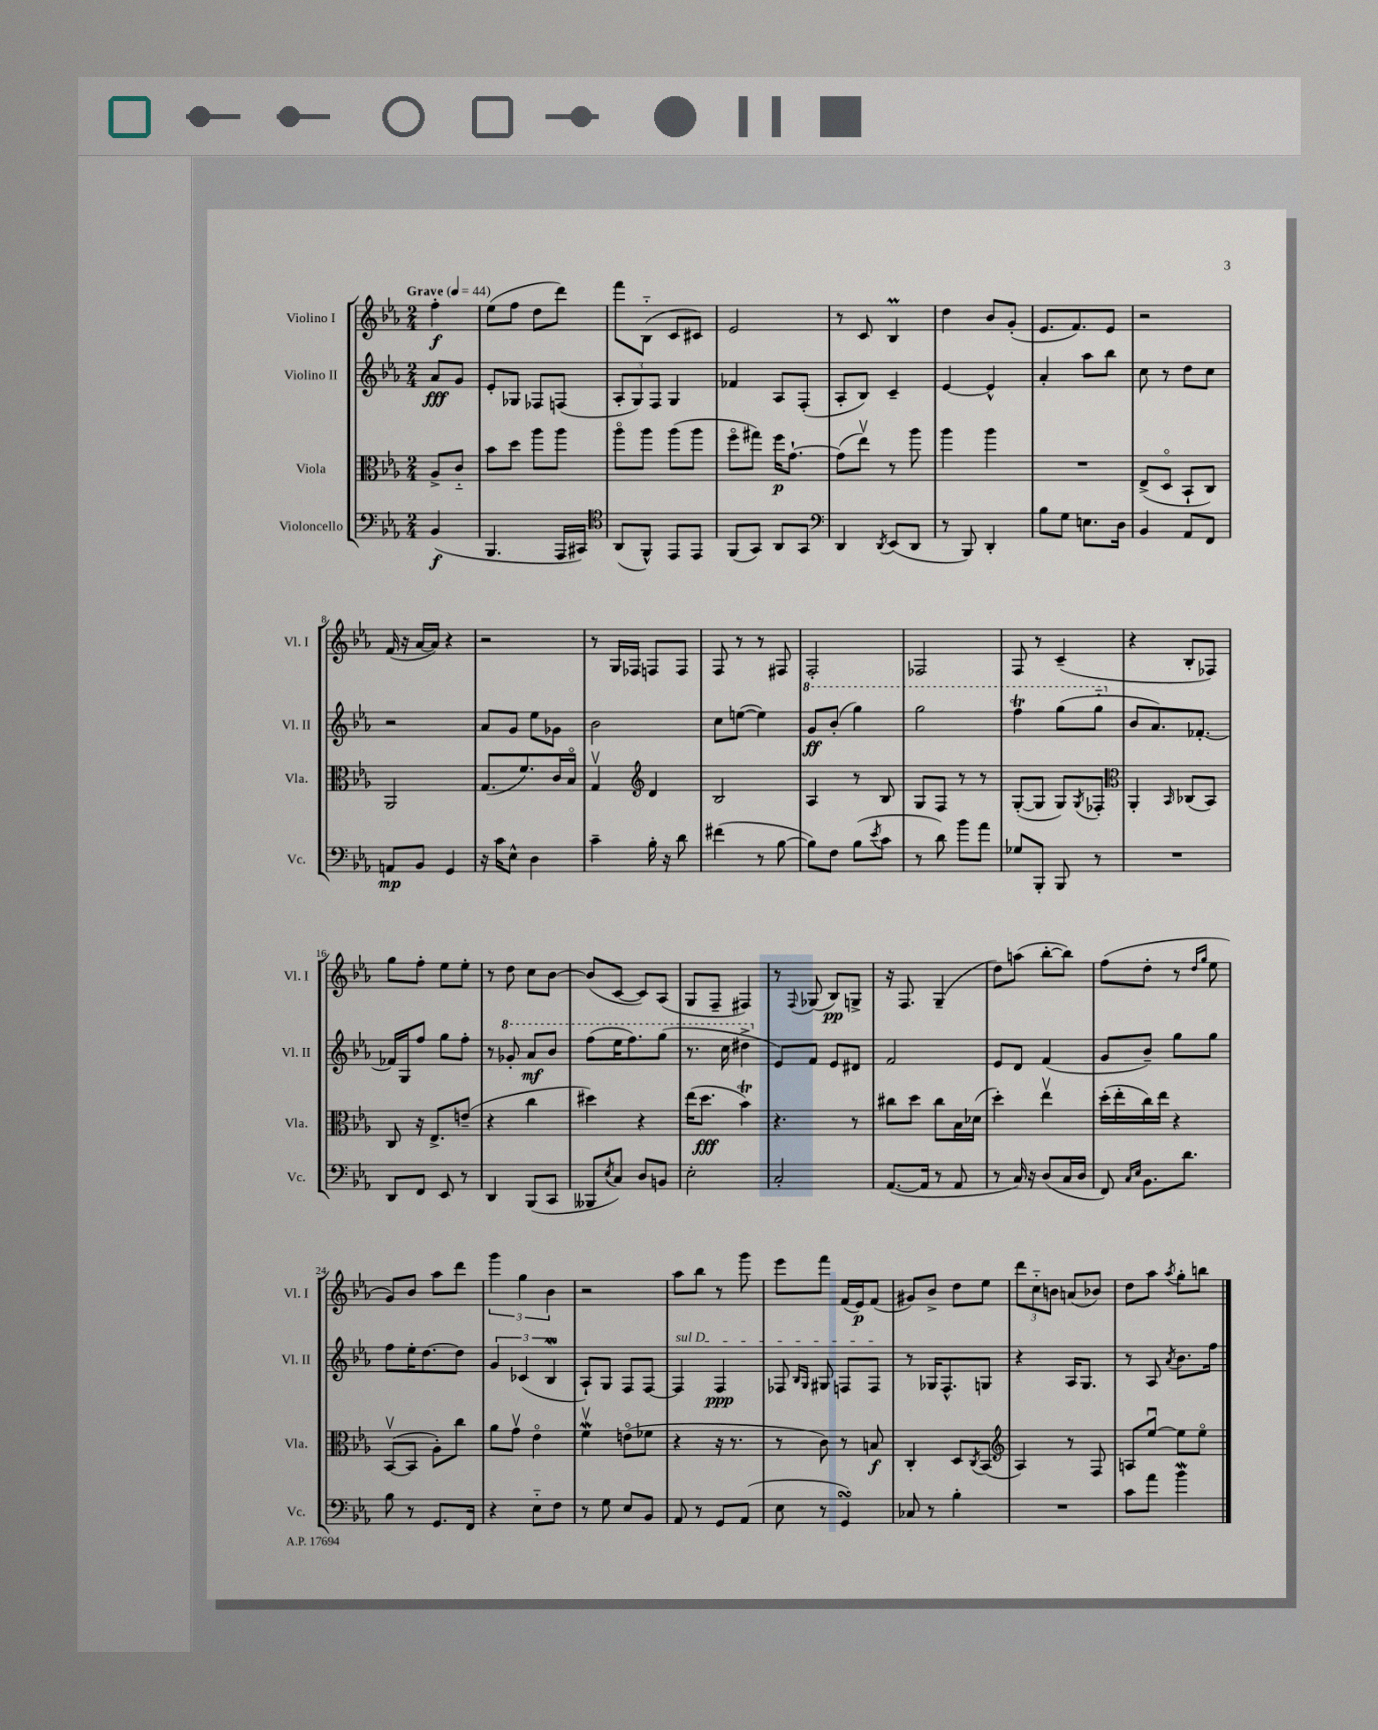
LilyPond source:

<<
\new StaffGroup <<
\new Staff = "s0" \with { instrumentName = "Violino I" shortInstrumentName = "Vl. I" } {
    \clef treble \key ees \major \numericTimeSignature \time 2/4 \partial 4 \tempo "Grave" 4 = 44
    f''4-.\f |
    ees''8( f''8 d''8 d'''8) |
    f'''8 bes8-_( c'8 cis'8) |
    ees'2 |
    r8 c'8 bes4\prall |
    d''4 bes'8 g'8-.( |
    ees'8. f'8.) ees'8 |
    r2 |
    f'16( r16 aes'16~ aes'16) r4 |
    r2 |
    r8 g16 fes16 f8 f8 |
    f8 r8 r8 fis8 |
    f2-. |
    fes2 |
    f8 r8 c'4--( |
    r4 bes8-. fes8) |
    g''8 f''8-. ees''8 ees''8-. |
    r8 d''8 c''8 bes'8~ |
    bes'8( c'8~ c'8) aes8( |
    g8 f8-- fis4) |
    r8 \appoggiatura { f8 } ges8( bes8\pp) g8-> |
    r16 f8. g4--( |
    d''8) a''8( bes''8~-. bes''8) |
    f''8( d''8-. r8 \grace { d''16 g''16 } ees''8 |
    g'8) bes'8 aes''8 d'''8 |
    \tuplet 3/2 { g'''4 g''4 bes'4 } |
    r2 |
    aes''8 bes''8 r8 g'''8 |
    ees'''8 f'''8 f'16( ees'16\p) f'8( |
    gis'8) bes'8-> d''8 ees''8 |
    \tuplet 3/2 { d'''8 c''8-_ b'8 } a'8( bes'8) |
    d''8 aes''8 \acciaccatura { aes''8 } g''8-. b''8 \bar "|." |
}
\new Staff = "s1" \with { instrumentName = "Violino II" shortInstrumentName = "Vl. II" } {
    \clef treble \key ees \major \numericTimeSignature \time 2/4 \partial 4
    aes'8\fff g'8 |
    ees'8-. ges8 fes8 f8( |
    \tuplet 3/2 { aes8-. g8) f8 } g4 |
    fes'4 aes8 f8-.( |
    aes8-. bes8) c'4-- |
    ees'4~ ees'4-^ |
    aes'4-. aes''8 bes''8 |
    c''8 r8 d''8 c''8 |
    r2 |
    aes'8 g'8 ees''8 ges'8 |
    bes'2 |
    c''8 e''8~( e''4) |
    \ottava #1 g''8\ff bes''8-.( g'''4) |
    g'''2 |
    f'''4\trill g'''8( g'''8-_ \ottava #0 |
    bes'8 aes'8.) fes'8.~-. |
    fes'16 g16 f''8 g''8 f''8-. |
    r8 \ottava #1 ges''8-. aes''8\mf bes''8 |
    f'''8( ees'''16 f'''8.) g'''8( |
    r8. c'''16 dis'''4-> \ottava #0 |
    ees'8) f'8 ees'8 dis'8 |
    f'2 |
    ees'8 d'8 f'4( |
    g'8 bes'8--) g''8 g''8 |
    f''8 ees''16-. d''8.~ d''8 |
    \tuplet 3/2 { g'4 ces'4( bes4\mordent } |
    aes8-!) g8 f8 f8~ |
    \once \override TextSpanner.bound-details.left.text = \markup { \italic "sul D" } f4\startTextSpan f4\ppp |
    fes8 \grace { bes16 g16 } gis8 f8 f8\stopTextSpan |
    r8 ges16 f8.-^ g8 |
    r4 aes16 g8. |
    r8 aes8 \acciaccatura { aes'8 } bes'8. f''16 \bar "|." |
}
\new Staff = "s2" \with { instrumentName = "Viola" shortInstrumentName = "Vla." } {
    \clef alto \key ees \major \numericTimeSignature \time 2/4 \partial 4
    aes8-> c'8-_ |
    bes'8 d''8 aes''8 aes''8 |
    aes''8\flageolet aes''8 aes''8( aes''8 |
    f''8\flageolet gis''8) f''16\p g'8.~-! |
    g'8( ees''8\upbow) r8 aes''8 |
    aes''4 aes''4 |
    R2 |
    ees8->( d8\flageolet bes,8-! c8) |
    aes,2 |
    g8.( f'8.) c'16 bes16\flageolet |
    g4\upbow \clef treble d'4 |
    bes2 |
    aes4 r8 bes8 |
    g8 f8 r8 r8 |
    g8~-.( g8 g8) \acciaccatura { g8 } fes8-. |
    \clef alto aes,4-. \grace { bes,16 } ces8( bes,8) |
    c8 r16 ees8.-> e'8--( |
    r4 c''4 |
    dis''4) r4 |
    ees''16( d''8.\fff bes'4\trill) |
    r4. r8 |
    cis''8 d''8 cis''8 bes16 des'16( |
    d''4-.) ees''4\upbow |
    d''16-.( ees''16-. c''16) ees''16 r4 |
    bes,8~\upbow( bes,8 aes8-.) c''8 |
    aes'8 g'8\upbow ees'4\flageolet |
    f'4\upbow\mordent e'8\flageolet( fes'8 |
    r4 r16 r8. |
    r8 c'8) r8 b8\f |
    c4-. d8 \acciaccatura { c8 } bes,8( |
    \clef treble aes4) r8 f8 |
    a8 ees''8~\downbow ees''8 ees''8\flageolet \bar "|." |
}
\new Staff = "s3" \with { instrumentName = "Violoncello" shortInstrumentName = "Vc." } {
    \clef bass \key ees \major \numericTimeSignature \time 2/4 \partial 4
    bes,4\f( |
    bes,,4. aes,,16 cis,16) |
    \clef tenor aes,8( f,8-^) ees,8 ees,8 |
    f,8( g,8) aes,8 g,8 |
    \clef bass d,4 \acciaccatura { d,8 } ees,8( d,8 |
    r8 bes,,8) d,4-. |
    bes8 g8 e8. d16 |
    bes,4 aes,8 f,8 |
    a,8\mp bes,8 g,4 |
    r16 c'16 ees8-^ d4 |
    c'4-- bes16-. r16 d'8 |
    fis'4( r8 bes8~ |
    bes8) f8 bes8( \acciaccatura { ees'8 } c'8 |
    r8 d'8) bes'8 aes'8 |
    ges8 bes,,8-. bes,,8 r8 |
    R2 |
    d,8 f,8 ees,8 r8 |
    d,4 bes,,8( c,8 |
    beses,,8 \acciaccatura { ees8 } c8) d8 b,8 |
    ees2-. |
    c2-. |
    aes,8.~( aes,16 r8 aes,8 |
    r8 c16) r16 d8( c16 d16 |
    f,8) \grace { c16 ees16 } bes,8. d'8. |
    bes8 r8 g,8. f,16 |
    r4 ees8-_ f8 |
    r8 g8 ees8 bes,8 |
    aes,8 r8 g,8 aes,8( |
    ees8 r8 g,4\turn) |
    ces8 r8 bes4-. |
    R2 |
    c'8 aes'8 bes'4\mordent \bar "|." |
}
>>
>>
